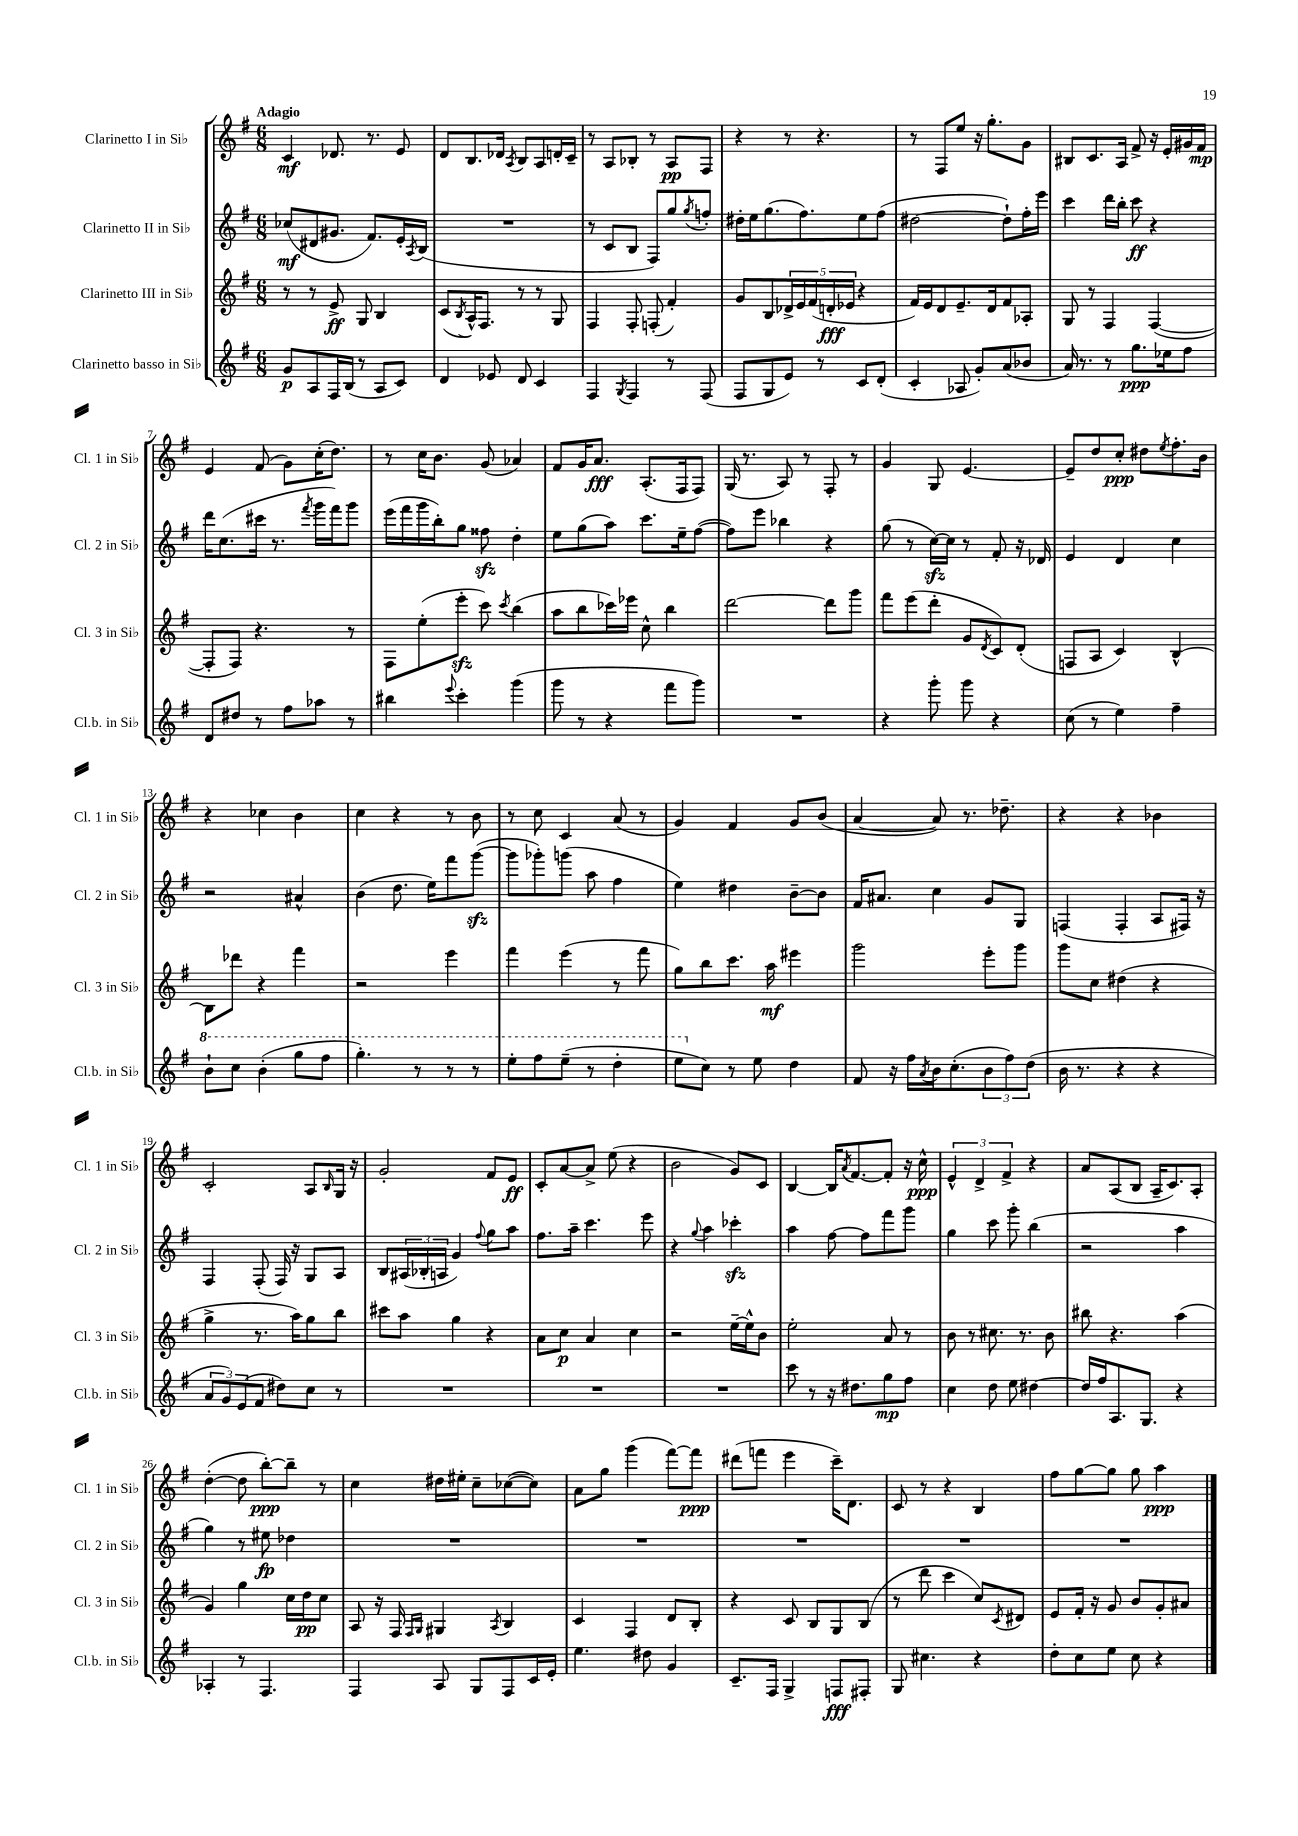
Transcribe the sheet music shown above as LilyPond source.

<<
\new StaffGroup <<
\new Staff = "s0" \with { instrumentName = "Clarinetto I in Sib" shortInstrumentName = "Cl. 1 in Sib" } {
    \clef treble \key g \major \numericTimeSignature \time 6/8 \tempo "Adagio"
    c'4\mf des'8. r8. e'8 |
    d'8 b8. des'16 \acciaccatura { a8 } b8 a8 d'16-. c'16-- |
    r8 a8 bes8-. r8 a8\pp fis8 |
    r4 r8 r4. |
    r8 fis8 e''8 r16 g''8.-. g'8 |
    bis8 c'8. a16 fis'8-> r16 e'16-. gis'16 fis'16\mp |
    e'4 fis'8( g'8) c''16-.( d''8.) |
    r8 c''16 b'8. g'8( aes'4) |
    fis'8 g'16 a'8.\fff a8.-.( fis16 fis8) |
    g16( r8. a8) r8 fis8-. r8 |
    g'4 g8 e'4.~ |
    e'8-- d''8 c''8-.\ppp dis''8 \acciaccatura { e''8 } fis''8.-. b'16 |
    r4 ces''4 b'4 |
    c''4 r4 r8 b'8 |
    r8 c''8 c'4 a'8( r8 |
    g'4) fis'4 g'8 b'8( |
    a'4~ a'8) r8. des''8.-- |
    r4 r4 bes'4 |
    c'2-. a8 \grace { b16 } g16 r16 |
    g'2-. fis'8 e'8\ff |
    c'8-. a'8~ a'8-> e''8( r4 |
    b'2 g'8) c'8 |
    b4~ b16 \acciaccatura { a'8 } fis'8.~ fis'8-. r16 c''16-^\ppp |
    \tuplet 3/2 { e'4-^ d'4-> fis'4-> } r4 |
    a'8 a8( b8 a16-- c'8.) a8-. |
    d''4~-.( d''8 b''8~-.\ppp) b''8-- r8 |
    c''4 dis''16 eis''16-. c''8-- ces''8~( ces''8) |
    a'8 g''8 g'''4( fis'''8~) fis'''8\ppp |
    dis'''8( f'''8 e'''4 c'''16--) d'8. |
    c'8 r8 r4 b4 |
    fis''8 g''8~ g''8 g''8 a''4\ppp \bar "|." |
}
\new Staff = "s1" \with { instrumentName = "Clarinetto II in Sib" shortInstrumentName = "Cl. 2 in Sib" } {
    \clef treble \key g \major \numericTimeSignature \time 6/8
    ces''8\mf( dis'8 gis'8. fis'8.) e'16-. \acciaccatura { a8 } b16( |
    R2. |
    r8 c'8 b8 fis8) g''8 \acciaccatura { g''8 } f''8-. |
    dis''16-. e''16 g''8.( fis''8.) e''8 fis''8( |
    dis''2~ dis''8-!) fis''16-. e'''16 |
    c'''4 d'''16 b''16-. c'''8\ff r4 |
    d'''16 c''8.( cis'''16 r8. \acciaccatura { fis'''8 } g'''16 fis'''16) g'''8 |
    e'''16( fis'''16 g'''16 b''16-.) g''8 fisis''8\sfz d''4-. |
    e''8 g''8( a''8) c'''8. e''16-- fis''8~( |
    fis''8) e'''8 bes''4 r4 |
    g''8( r8 c''16~\sfz) c''16 r8 fis'8-. r16 des'16 |
    e'4 d'4 c''4 |
    r2 ais'4-^ |
    b'4( d''8. e''16) fis'''8 g'''8~\sfz( |
    g'''8 ges'''8-.) g'''8( a''8 fis''4 |
    e''4) dis''4 b'8~-- b'8 |
    fis'16 ais'8. c''4 g'8 g8 |
    f4( f4-. a8 fis16) r16 |
    fis4 fis8-.( fis16) r16 g8 a8 |
    b8 \tuplet 3/2 { ais16( bes16-. a16 } g'4) \appoggiatura { fis''8 } g''8 a''8 |
    fis''8. a''16-- c'''4. e'''8 |
    r4 \appoggiatura { g''8 } a''4 ces'''4-.\sfz |
    a''4 fis''8~ fis''8 fis'''8 g'''8 |
    g''4 c'''8 g'''8-. b''4( |
    r2 a''4 |
    g''4) r8 eis''8\fp des''4 |
    R2. |
    R2. |
    R2. |
    R2. |
    R2. \bar "|." |
}
\new Staff = "s2" \with { instrumentName = "Clarinetto III in Sib" shortInstrumentName = "Cl. 3 in Sib" } {
    \clef treble \key g \major \numericTimeSignature \time 6/8
    r8 r8 e'8->\ff g8 b4 |
    c'8( \acciaccatura { b8 } a16-^) fis8. r8 r8 g8 |
    fis4 fis8-. f8-.( fis'4-.) |
    g'8 b8 \tuplet 5/4 { des'16-> e'16 fis'16( d'16-.\fff ees'16 } r4 |
    fis'16) e'16 d'8 e'8.-- d'16 fis'8 aes8-. |
    g8 r8 fis4 fis4~( |
    fis8-. fis8) r4. r8 |
    fis8 e''8-.( e'''8-.\sfz c'''8) \acciaccatura { c'''8 } b''4( |
    a''8 b''8 ces'''16) ees'''16 c''8-^ b''4 |
    d'''2~ d'''8 g'''8 |
    fis'''8 e'''8( d'''8-. g'8 \acciaccatura { d'8 } c'8) d'8-.( |
    f8 a8 c'4) b4~-^ |
    b8 des'''8 r4 fis'''4 |
    r2 e'''4 |
    fis'''4 e'''4( r8 fis'''8 |
    g''8) b''8 c'''8. a''16\mf eis'''4 |
    g'''2 e'''8-. g'''8 |
    g'''8 c''8 dis''4( r4 |
    g''4-> r8. a''16) g''8 b''8 |
    cis'''8 a''8 g''4 r4 |
    a'8 c''8\p a'4 c''4 |
    r2 e''16~-- e''16-^ b'8 |
    e''2-. a'8 r8 |
    b'8 r8 cis''8. r8. b'8 |
    bis''8 r4. a''4( |
    g'4) g''4 c''16 d''16\pp c''8 |
    a8 r16 fis16 \grace { fis16 g16 } gis4 \acciaccatura { a8 } b4 |
    c'4 fis4 d'8 b8-. |
    r4 c'8 b8 g8 b8( |
    r8 d'''8 c'''4 c''8) \acciaccatura { c'8 } dis'8 |
    e'8 fis'16-. r16 g'8 b'8 g'8-. ais'8 \bar "|." |
}
\new Staff = "s3" \with { instrumentName = "Clarinetto basso in Sib" shortInstrumentName = "Cl.b. in Sib" } {
    \clef treble \key g \major \numericTimeSignature \time 6/8
    g'8\p a8 fis16 b16( r8 a8 c'8) |
    d'4 ees'8 d'8 c'4 |
    fis4 \acciaccatura { g8 } fis4 r8 fis8( |
    fis8 g8 e'8) r8 c'8 d'8-.( |
    c'4-. aes8 g'8-.) a'8( bes'8 |
    a'16) r8. r8 g''8.\ppp ees''16 fis''8 |
    d'8 dis''8 r8 fis''8 aes''8 r8 |
    bis''4 \appoggiatura { e'''8 } c'''4-. g'''4( |
    g'''8 r8 r4 fis'''8 g'''8) |
    R2. |
    r4 g'''8-. g'''8 r4 |
    c''8( r8 e''4) fis''4-- |
    \ottava #1 b''8-! c'''8 b''4-.( g'''8 fis'''8 |
    g'''4.-.) r8 r8 r8 |
    e'''8-. fis'''8 e'''8--( r8 d'''4-. |
    e'''8 \ottava #0 c''8) r8 e''8 d''4 |
    fis'8 r16 fis''16 \acciaccatura { a'8 } b'16 c''8.-.( \tuplet 3/2 { b'8 fis''8) d''8( } |
    b'16 r8. r4 r4 |
    \tuplet 3/2 { a'8 g'8) e'8( } fis'8 dis''8) c''8 r8 |
    R2. |
    R2. |
    R2. |
    c'''8 r8 r16 dis''8. g''8\mp fis''8 |
    c''4 d''8 e''8 dis''4~ |
    dis''16 fis''16 a8. g8. r4 |
    aes4-. r8 fis4. |
    fis4 a8 g8 fis8 c'16 e'16-. |
    e''4. dis''8 g'4 |
    c'8.-- fis16 g4-> f8\fff fis8-. |
    g8 cis''4. r4 |
    d''8-. c''8 e''8 c''8 r4 \bar "|." |
}
>>
>>
